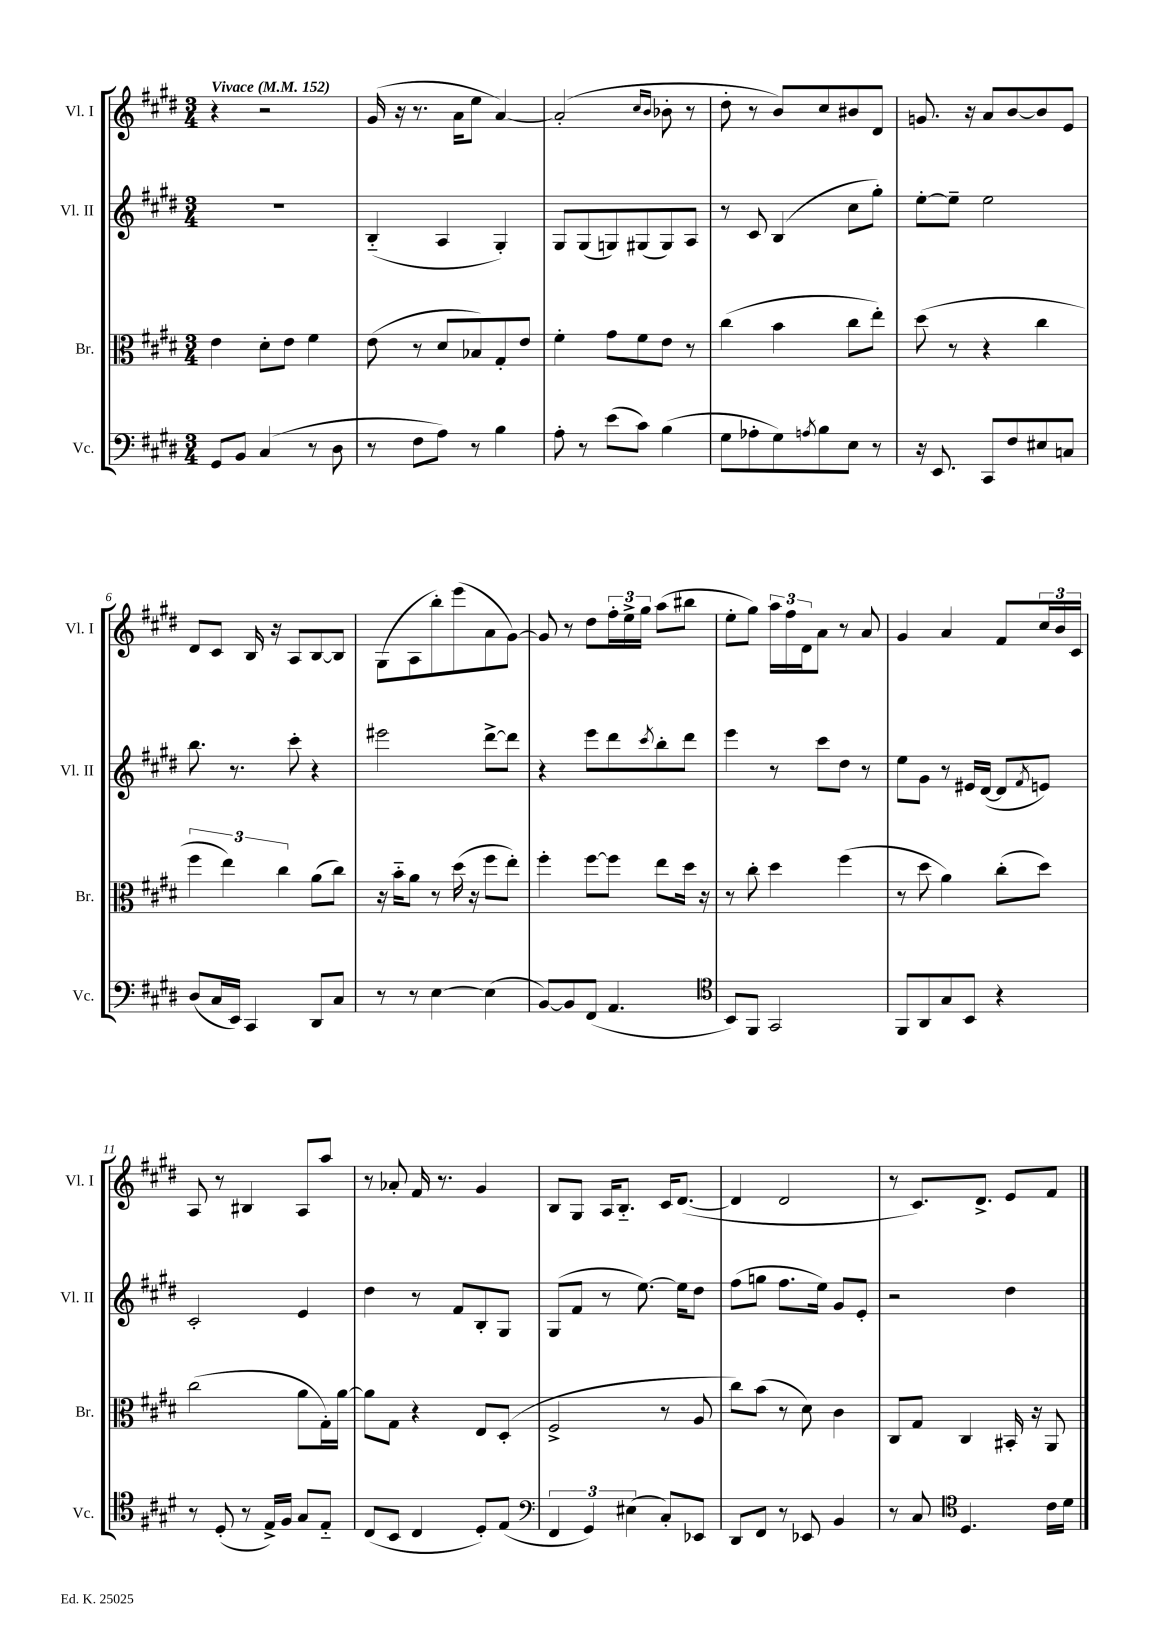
<<
\new StaffGroup <<
\new Staff = "s0" \with { instrumentName = "Vl. I" shortInstrumentName = "Vl. I" } {
    \clef treble \key e \major \numericTimeSignature \time 3/4 \tempo "Vivace" 4 = 152
    r4 r2 |
    gis'16( r16 r8. a'16 e''8 a'4~) |
    a'2-.( \grace { cis''16 b'16 } bes'8-. r8 |
    dis''8-. r8 b'8) cis''8 bis'8 dis'8 |
    g'8. r16 a'8 b'8~ b'8 e'8 |
    dis'8 cis'8 b16 r16 a8 b8~ b8 |
    gis8( a8 b''8-.) e'''8( a'8 gis'8~) |
    gis'8 r8 dis''8 \tuplet 3/2 { fis''16-. e''16-> gis''16 } a''8( bis''8 |
    e''8-. gis''8) \tuplet 3/2 { a''16 fis''16 dis'16 } a'8 r8 a'8 |
    gis'4 a'4 fis'8 \tuplet 3/2 { cis''16 b'16 cis'16 } |
    a8 r8 bis4 a8 a''8 |
    r8 aes'8-. fis'16 r8. gis'4 |
    b8 gis8 a16 b8.-_ cis'16 dis'8.~( |
    dis'4 dis'2 |
    r8 cis'8.) dis'8.-> e'8 fis'8 \bar "|." |
}
\new Staff = "s1" \with { instrumentName = "Vl. II" shortInstrumentName = "Vl. II" } {
    \clef treble \key e \major \numericTimeSignature \time 3/4
    R2. |
    b4-_( a4 gis4-.) |
    gis8 gis8( g8) gis8( gis8) a8 |
    r8 cis'8 b4( cis''8 gis''8-.) |
    e''8~-. e''8-- e''2 |
    b''8. r8. cis'''8-. r4 |
    eis'''2 dis'''8~-> dis'''8 |
    r4 e'''8 dis'''8 \acciaccatura { cis'''8 } b''8-. dis'''8 |
    e'''4 r8 cis'''8 dis''8 r8 |
    e''8 gis'8 r8 eis'16 dis'16~( dis'8 \acciaccatura { fis'8 } e'8) |
    cis'2-. e'4 |
    dis''4 r8 fis'8 b8-. gis8 |
    gis8( fis'8 r8 e''8.~) e''16 dis''8 |
    fis''8( g''8 fis''8. e''16) gis'8 e'8-. |
    r2 dis''4 \bar "|." |
}
\new Staff = "s2" \with { instrumentName = "Br." shortInstrumentName = "Br." } {
    \clef alto \key e \major \numericTimeSignature \time 3/4
    e'4 dis'8-. e'8 fis'4 |
    e'8( r8 dis'8 bes8) gis8-. e'8 |
    fis'4-. gis'8 fis'8 e'8 r8 |
    cis''4( b'4 cis''8 e''8-.) |
    dis''8( r8 r4 cis''4 |
    \tuplet 3/2 { fis''4 e''4) cis''4 } a'8( cis''8) |
    r16 b'16-_ a'8 r8 dis''16( r16 fis''8 e''8-.) |
    fis''4-. fis''8~ fis''8 e''8 dis''16 r16 |
    r8 cis''8-. dis''4 fis''4( |
    r8 dis''8 a'4) cis''8-.( dis''8) |
    cis''2( a'8 gis16-.) a'16~ |
    a'8 gis8 r4 e8 dis8-.( |
    fis2-> r8 a8 |
    cis''8) b'8( r8 dis'8) cis'4 |
    cis8 gis8 cis4 bis,16-. r16 a,8 \bar "|." |
}
\new Staff = "s3" \with { instrumentName = "Vc." shortInstrumentName = "Vc." } {
    \clef bass \key e \major \numericTimeSignature \time 3/4
    gis,8 b,8 cis4( r8 dis8 |
    r8 fis8 a8) r8 b4 |
    a8-. r8 e'8( cis'8) b4( |
    gis8 aes8-. gis8) \acciaccatura { a8 } b8 e8 r8 |
    r16 e,8. cis,8 fis8 eis8 c8 |
    dis8( cis16 e,16) cis,4 dis,8 cis8 |
    r8 r8 e4~ e4( |
    b,8~) b,8 fis,8( a,4. |
    \clef tenor b,8) fis,8 gis,2 |
    fis,8 a,8 gis8 b,8 r4 |
    r8 dis8-.( r8 e16->) fis16 gis8 e8-_ |
    cis8( b,8 cis4 dis8-.) e8( |
    \clef bass \tuplet 3/2 { fis,4 gis,4) eis4( } cis8-.) ees,8 |
    dis,8 fis,8 r8 ees,8 b,4 |
    r8 cis8 \clef tenor dis4. cis'16 dis'16 \bar "|." |
}
>>
>>
